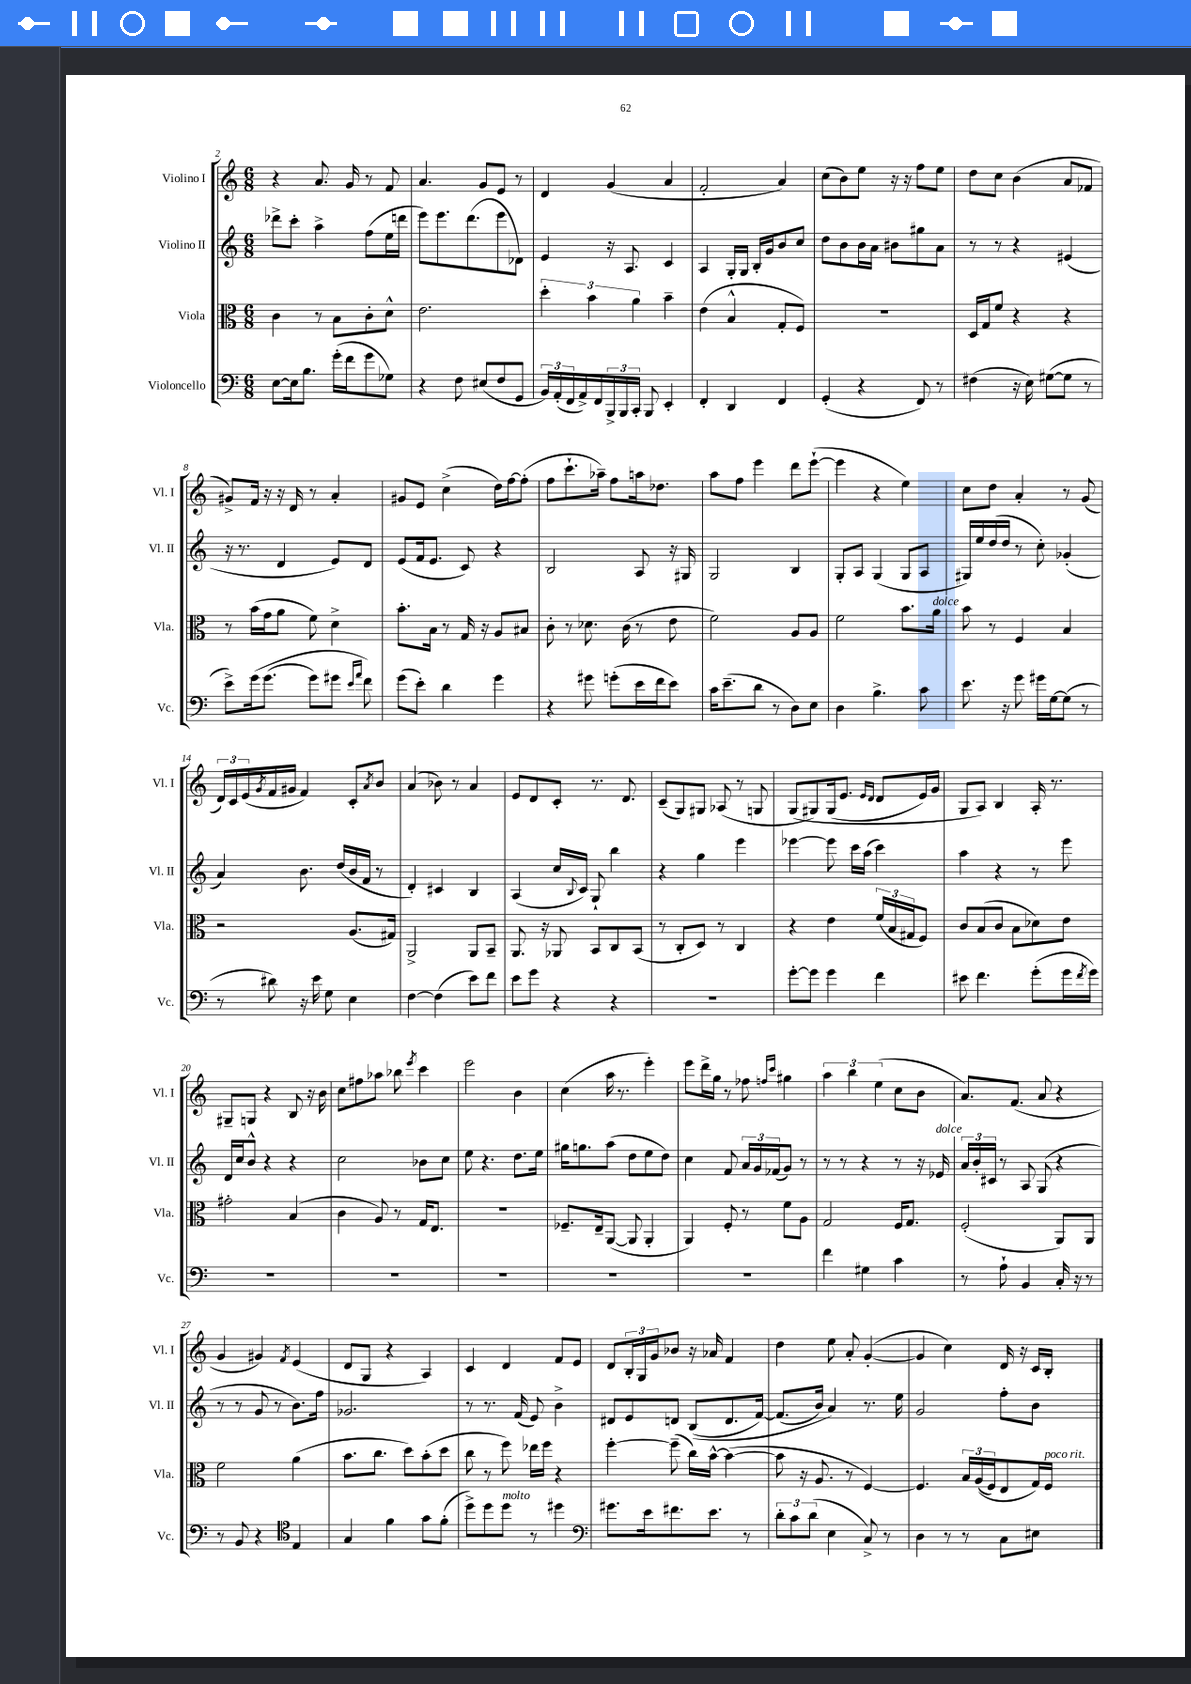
<<
\new StaffGroup <<
\new Staff = "s0" \with { instrumentName = "Violino I" shortInstrumentName = "Vl. I" } {
    \clef treble \key c \major \numericTimeSignature \time 6/8
    r4 a'8. g'16 r8 f'8 |
    a'4. g'8 e'8 r8 |
    d'4 g'4( a'4 |
    f'2-. a'4) |
    c''8( b'8) e''8 r16 r16 f''8 e''8 |
    d''8 c''8 b'4( a'8 fes'8 |
    gis'8->) f'16 r16 r16 d'16 r8 a'4-. |
    gis'8 e'8 c''4->( d''16) f''16~ f''8-.( |
    f''8 c'''8.-! aes''16--) f''8 a''16 des''8. |
    a''8 f''8 e'''4 d'''8 e'''8~-!( |
    e'''4 r4 e''4) |
    c''8 d''8 a'4-. r8 g'8( |
    \tuplet 3/2 { d'16) c'16 e'16( } \acciaccatura { g'8 } f'16 gis'16 f'4) c'8-. \acciaccatura { a'8 } b'8 |
    a'4( bes'8) r8 a'4 |
    e'8 d'8 c'8-. r8. d'8. |
    c'8--( g8) gis8 aes8( r8 g8 |
    g8\( gis8) gis16( e'8. \grace { e'16 d'16 } d'8 e'16) g'16 |
    g8 a8\) b4 a16-. r8. |
    gis8-- g8 r4 b8 r16 b'16 |
    c''8 fis''8 aes''8 bes''8 \acciaccatura { e'''8 } c'''4 |
    e'''2 b'4 |
    c''4( a''16 r8. e'''4-.) |
    e'''8 d'''16-> g''16 r8 fes''8 \grace { f''16 c'''16 } gis''4 |
    \tuplet 3/2 { a''4 b''4 e''4( } c''8 b'8 |
    a'8.) f'8.( a'8 r4 |
    g'4 gis'4) \acciaccatura { f'8 } e'4( |
    d'8 g8 r4 a4) |
    c'4 d'4 f'8 e'8 |
    d'8 \tuplet 3/2 { b16-. g16 g'16 } bes'8 r16 aes'16 f'4 |
    d''4 e''8 a'8-. g'4~-.( |
    g'4 c''4) d'16 r16 c'16 b16-. \bar "|." |
}
\new Staff = "s1" \with { instrumentName = "Violino II" shortInstrumentName = "Vl. II" } {
    \clef treble \key c \major \numericTimeSignature \time 6/8
    des'''8-> c'''8-. a''4-> f''8( e''16 d'''16 |
    e'''8) e'''8. d'''8.( e'''8 des'8) |
    e'4 r16 a8. c'4 |
    a4 g16-. g16 b16-. g'16 b'8 c''8 |
    d''8 b'8 b'16 a'16 bis'8 gis''8 a'8 |
    r8 r8 r4 eis'4( |
    r16 r8. d'4 e'8) d'8 |
    e'8( f'16 e'8. c'8) r4 |
    b2 a8 r16 gis16 |
    g2 b4 |
    g8-. a8 g4( g8 a8 |
    gis16) e''16 d''16( d''16 r8 c''8-.) ges'4-.( |
    a'4) b'8. d''16( b'16 f'16 r8 |
    d'4-.) cis'4 b4 |
    a4( c''16 \appoggiatura { b8 } c'16) g8-! b''4 |
    r4 g''4 e'''4 |
    ees'''4~ ees'''8 c'''16 a''16( c'''4) |
    a''4 r4 r8 e'''8 |
    d'16 c''16 b'8-^ r4 r4 |
    c''2 bes'8 c''8 |
    e''8 r4. d''8. e''16 |
    gis''16 g''8. a''8( d''8 e''8 d''8) |
    c''4 f'8 \tuplet 3/2 { a'16 g'16 fes'16( } g'8) r8 |
    r8 r8 r4 r8 r16 ees'16^\markup { \italic "dolce" } |
    \tuplet 3/2 { a'16 b'16-. cis'16 } r8 a8 g8( r4 |
    r8 r8 g'8 r8 b'8.) f''16 |
    ges'2. |
    r8 r8. f'16( e'8) b'4-> |
    dis'8 e'8 d'8 b8(\( d'8. f'16~) |
    f'8.( b'16) a'4\) r8. e''16 |
    g'2 f''8-. b'8 \bar "|." |
}
\new Staff = "s2" \with { instrumentName = "Viola" shortInstrumentName = "Vla." } {
    \clef alto \key c \major \numericTimeSignature \time 6/8
    c'4 r8 b8 c'8-. d'8-^ |
    e'2. |
    \tuplet 3/2 { d''4-. b'4 a'4 } b'4-- |
    e'4( b4-^ g8-. f8) |
    R2. |
    d16 g16 f'8 r4 r4 |
    r8 b'16( g'16 a'8 f'8) d'4-> |
    b'8.-. b16 r8 g16 r16 a8 bis8 |
    c'8-. r8 des'8. c'16( r8 e'8 |
    f'2) a8 a8 |
    f'2 b'8. a'16^\markup { \italic "dolce" } |
    b'8 r8 f4 b4 |
    r2 a8.( gis16) |
    a,2-> a,8 b,8-- |
    a,8. r16 aes,8 b,8 c8 b,8( |
    r8 c8-. d8) r8 c4 |
    r4 e'4 \tuplet 3/2 { f'16( b16 gis16 } f8) |
    c'8 b8( c'8 b8 des'8) e'8 |
    gis'2-. b4( |
    c'4 a8) r8 g16 e8. |
    R2. |
    fes8.-- e16-- a,8~( a,8 a,4-. |
    a,4) f8-. r8 f'8 a8 |
    g2 f16 g8. |
    f2-.( a,8) a,8 |
    f'2 a'4( |
    b'8. c''8. d''8) b'8-.( d''8 |
    c''8 r8 f''8) ees''16 f''16 r4 |
    f''4~-. f''8--( c''16) b'16~-^ b'4~( |
    b'8 r16 a8. r8 f4~) |
    f4. \tuplet 3/2 { b16 a16(\( f16) } e8 g16\) f16^\markup { \italic "poco rit." } \bar "|." |
}
\new Staff = "s3" \with { instrumentName = "Violoncello" shortInstrumentName = "Vc." } {
    \clef bass \key c \major \numericTimeSignature \time 6/8
    e8~ e16 b8. g'16-.( f'16 g'8 ges8) |
    r4 f8 eis8( f8 g,8 |
    \tuplet 3/2 { b,16) a,16-.( f,16 } a,16->) f,16 \tuplet 3/2 { b,,16-> b,,16 c,16-. } b,,8 e,4-. |
    f,4-. d,4 f,4 |
    g,4-.( r4 f,8) r8 |
    fis4( r16 e16) gis8~( gis8 r8 |
    e'8->) g'16\( g'8.( g'8) gis'8 \grace { e'16 a'16 } f'8\) |
    g'8( e'8-.) d'4 g'4 |
    r4 gis'8 g'8-.( e'16 f'16 e'8) |
    c'16 e'8.--( d'8 r8 d8) e8 |
    d4 b4.-> c'8 |
    e'8. r16 g'8 gis'16 g16~ g8( r8 |
    r8 dis'8) r16 e'16 g8 e4 |
    f4~ f4( e'8) f'8 |
    e'8 g'8 r4 r4 |
    R2. |
    g'8~-. g'8 g'4 f'4 |
    eis'8 f'4. g'8-.( g'16 \acciaccatura { f'8 } g'16) |
    R2. |
    R2. |
    R2. |
    R2. |
    R2. |
    f'4 gis4 c'4 |
    r8 a8-! b,4 c16-. r16 r8 |
    r8 b,8 r4 \clef tenor e4 |
    g4 f'4 g'8 f'8-.( |
    d''8->) d''8 d''8^\markup { \italic "molto" } r8 dis''4 |
    \clef bass gis'8. e'16 fis'8. e'8. r8 |
    \tuplet 3/2 { d'8-. c'8 d'8( } e4 c8->) r8 |
    d4 r8 r8 c8 eis8 \bar "|." |
}
>>
>>
\layout { \context { \Score currentBarNumber = #2 } }
